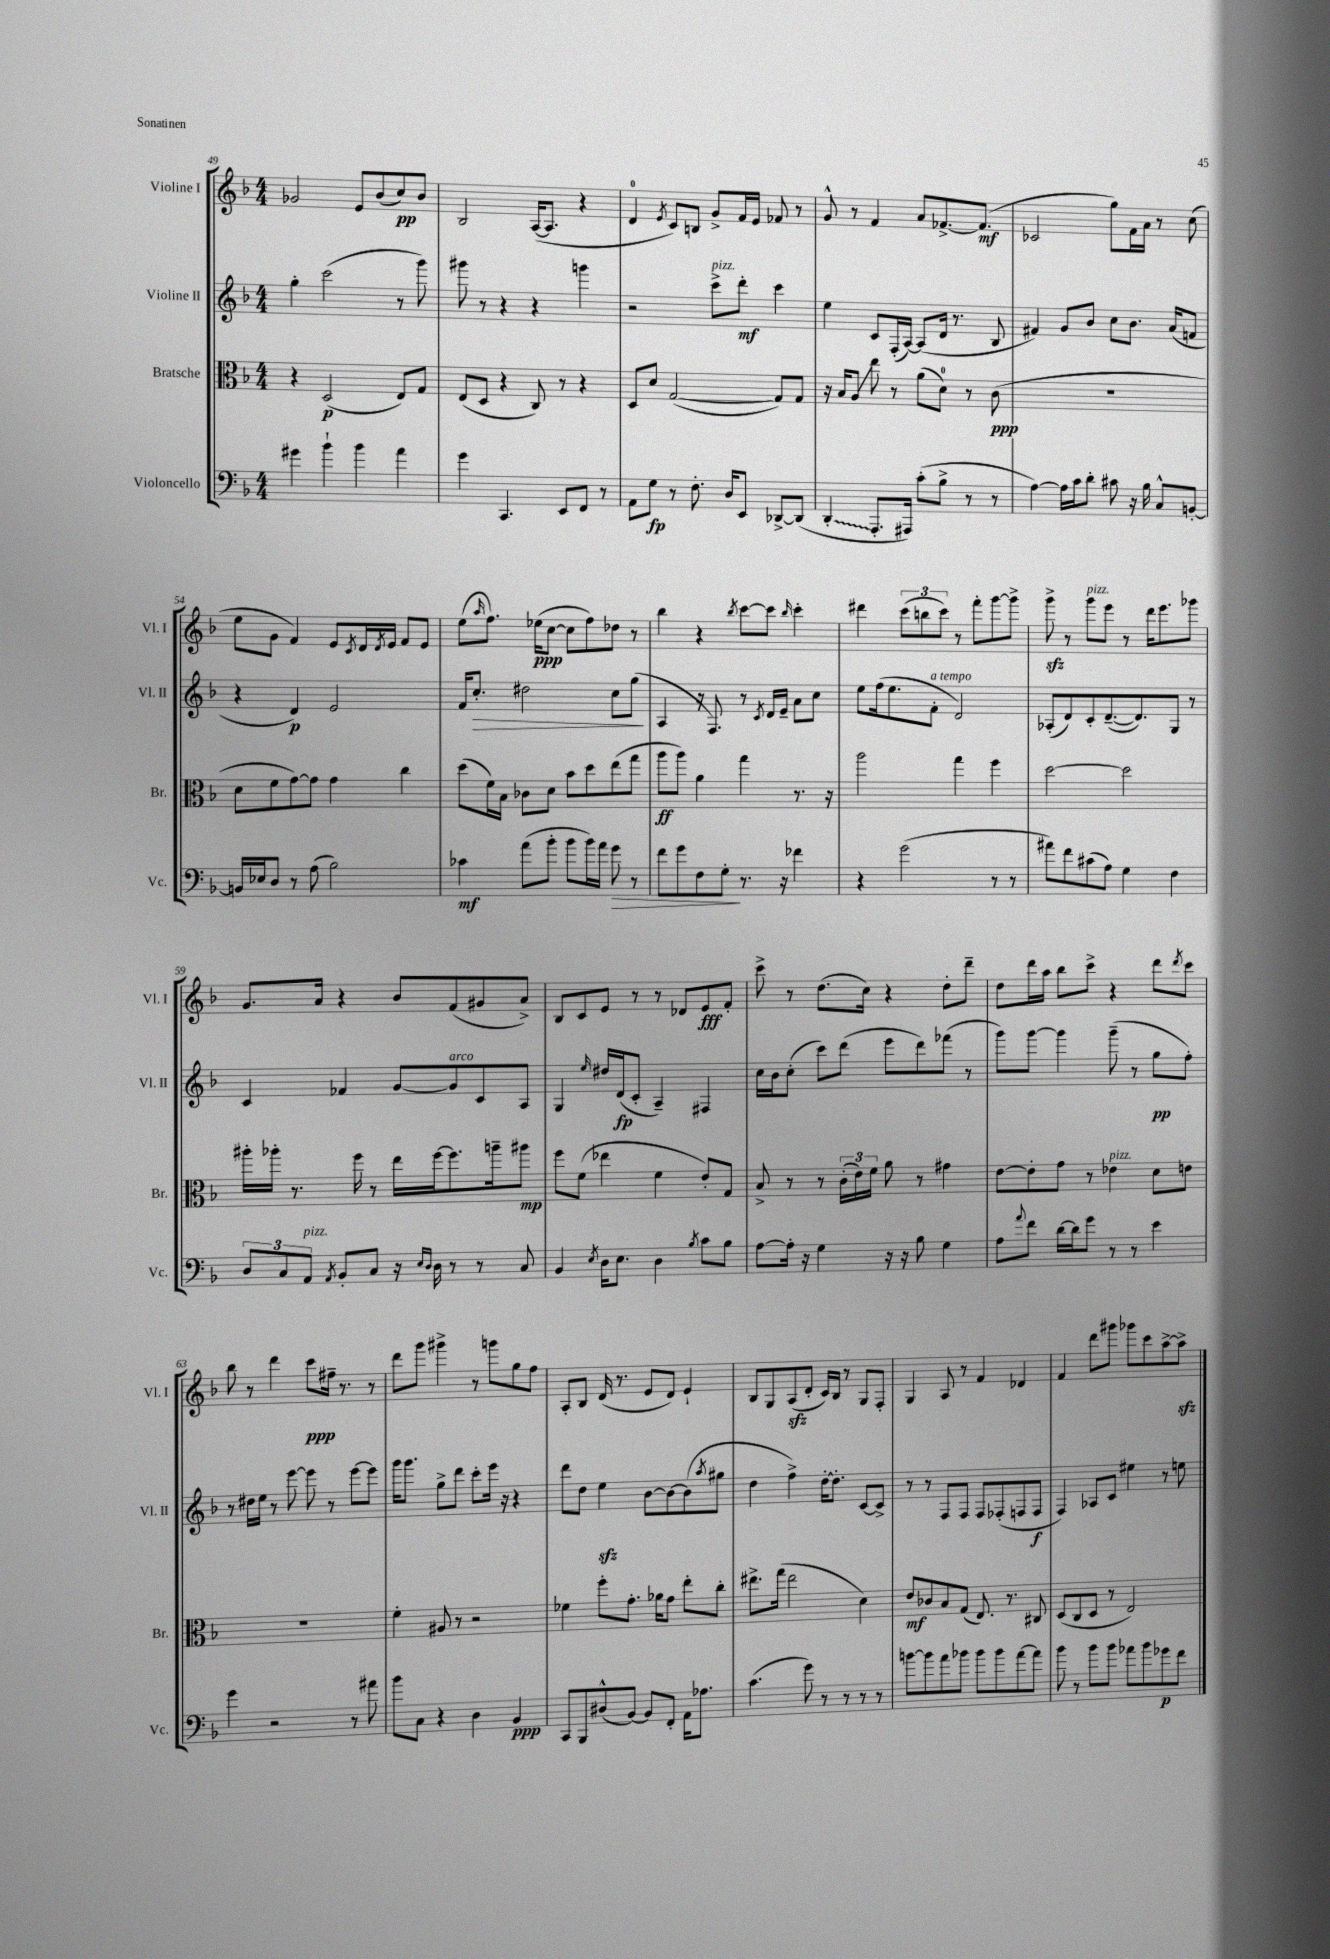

**kern	**kern	**kern	**kern
*staff4	*staff3	*staff2	*staff1
*clefF4	*clefC3	*clefG2	*clefG2
*k[b-]	*k[b-]	*k[b-]	*k[b-]
*M4/4	*M4/4	*M4/4	*M4/4
4g#	4r	4gg'	2g-
4b-`	(2D	(2ccc	.
4b-	.	.	8e
.	.	.	(8b-
4a	8E)	8r	8cc)
.	8G	8ggg)	8b-
=	=	=	=
4g	(8E	8ggg#	2B-
.	8D	8r	.
4.CC	4r	4r	.
.	8C)	4r	([16A
.	.	.	8.A]
8EE	8r	.	.
8FF	4r	4ggg	4r
8r	.	.	.
=	=	=	=
8AA	8D	2r	4d
8G	8d	.	.
.	.	.	8qe
8r	([2G	.	8c)
8.F'	.	.	8B
.	.	8ccc^	8g^
16D	.	.	.
8EE	.	8ddd'	16f
.	.	.	16e
[8DD-^	8G])	4ccc	8f-
(8DD-]	8G	.	8r
=	=	=	=
4DD'	16r	4ee	8g^^
.	16B-	.	.
.	8A	.	8r
8.AAA'	8ee	8c	4f
.	8r	(16F'	.
16AAA#)	.	[16A)	.
(8c'	(8a	(8A]	8a
8B-^	8d)	16d	[8.f-^
.	.	8.r	.
8r	8r	.	.
.	.	.	(8.f-]
8r	(8c	8B-	.
=	=	=	=
[4A)	1r	4f#)	2c-
16A]	.	8g	.
16c	.	.	.
8d'	.	8b-	.
8c#	.	8cc	8gg)
16r	.	8.b-	16f
16B-	.	.	16a
8C^^	.	.	8r
.	.	(16a	.
[8BB'	.	8f	(8cc
=	=	=	=
16BB]	8d	4r	8ee
16E-	.	.	.
8D	8f	.	8g
8r	[8g)	4d)	4f)
(8A	8g]	.	.
2B-)	4g	2e	8e
.	.	.	8qc
.	.	.	16d
.	.	.	8qd
.	.	.	16e
.	4cc	.	8f
.	.	.	8e
=	=	=	=
4c-	(8dd	16f	(8ee
.	.	8.cc'	.
.	.	.	16qqaa
.	16f)	.	8.ff)
.	16B-	.	.
(8a	8c-	2dd#	.
.	.	.	(16ee-
8b-'	8d	.	[8cc
8b-	8b-	.	8cc]
16b-)	8dd	.	8ff)
16a	.	.	.
8g	(8ee	8cc	8dd-
8r	8gg	(8gg	8r
=	=	=	=
8f	8aa	4A	4bb-
8g	8aa)	.	.
8F	4a	16r	4r
.	.	8.F)	.
8G'	.	.	.
.	.	.	8qbb-
8.r	4gg	8r	[8ccc
.	.	8qc	.
.	.	16d	8ccc]
16r	.	16e~	.
.	.	.	16qqbb-
4f-	8.r	8a	4ccc'
.	.	8cc	.
.	16r	.	.
=	=	=	=
4r	2aa	8ee	4ddd#
.	.	(16ff	.
.	.	8.ee	.
(2g	.	.	(12ccc
.	.	.	12bb
.	.	8f'	.
.	.	.	12ccc)
.	4gg	2d)	8r
.	.	.	8fff'
8r	4ff	.	[8ggg
8r	.	.	8ggg^]
=	=	=	=
8a#)	[2dd	(8A-'	8ggg^
8f	.	8d)	8r
(8c#	.	8c'	8ggg
8A)	.	([8.d~	8eee
4G	2dd]	.	8r
.	.	8.d])	.
.	.	.	16ddd
.	.	.	8.eee
4F	.	8G	.
.	.	8r	8ggg-
=	=	=	=
12D	16aa#'	4c	8.g
.	16aa-'	.	.
12C	.	.	.
.	8.r	.	.
12AA	.	.	.
.	.	.	16a
8qAA	.	.	.
8BB-'	.	4f-	4r
.	16ff	.	.
8C	8r	.	.
16r	16ee	[8g	8b-
16qqE	.	.	.
16qqD	.	.	.
16D	[16ff	.	.
8r	8.ff]	8g]	(8f
8r	.	8c	8g#
.	16aa~	.	.
8C	8aa#	8A	8a^)
=	=	=	=
4BB-	8ff	4G	8B-
.	(8f	.	8c
8qE	.	16qqee	.
16D	4ee-	16dd#	8e
8.E	.	(16d	.
.	.	8c'	8r
4D	4f	4A~)	8r
.	.	.	8d-
8qB-	.	.	.
8c	8e')	4F#	8e
8B-	8G	.	8f'
=	=	=	=
[8A	8B-^	16cc	8ccc^
.	.	16b-	.
16A']	8r	(8cc'	8r
16r	.	.	.
4G	8r	8ccc)	(8.dd
.	(24c'	(8ddd	.
.	24e)	.	.
.	.	.	16cc)
.	24f	.	.
16r	8a	8eee	4r
16r	.	.	.
8B-	8r	8ddd)	.
4G	4g#	(8fff-	8dd'
.	.	8r	8ddd~
=	=	=	=
8A	[8e	8ggg)	8dd
8qqa	.	.	.
8f	8e']	[8ggg	16ddd
.	.	.	16aa
[16d	8g	4ggg]	8bb-
16d]	.	.	.
8g	8r	.	8ccc^
8r	4e-	(8ggg~	4r
8r	.	8r	.
4e	8d	8gg	8ddd
.	.	.	8qddd
.	8e	8ff')	8ccc
=	=	=	=
4g	1r	8r	8bb-
.	.	16dd#	8r
.	.	16ee	.
2r	.	8r	4ddd
.	.	[8eee	.
.	.	8eee]	8ccc
.	.	8r	16ff#~
.	.	.	8.r
8r	.	[8eee	.
8a#	.	8eee]	8r
=	=	=	=
8b-	4f'	16ggg	8ddd
.	.	8.ggg	.
8C	.	.	8ggg
4r	8A#	8gg^	4ggg#^
.	8r	8ddd	.
4D	2r	8ccc'	8r
.	.	16eee	8ggg
.	.	16r	.
4BB-	.	4r	8gg
.	.	.	8ff
=	=	=	=
8CC	4f-	8ddd	8A'
8BBB-	.	8dd	8B-
(8D#^^	8ff'	4ee	(16d
.	.	.	8.r
[8BB-)	8.g'	.	.
8BB-]	.	[8b-	8e
.	16a-	.	.
8FF'	8g	8b-_	8d)
16AA	8ee'	(8b-]	4e`
8.A-	.	.	.
.	.	8qaa	.
.	8cc'	8gg#	.
=	=	=	=
(4.c	8.ee#^	4dd	8B-
.	.	.	8G
.	(16gg	.	.
.	2ee#	4ff^)	(8A
8g)	.	.	8d'
8r	.	[16dd'	16c)
.	.	8.dd']	16B-
8r	.	.	8r
8r	4d)	[8c	8G
8r	.	8c^]	8F'
=	=	=	=
[8b	8e	8r	4G
8b]	8c-	8r	.
8a	8B-	8F	8A
8b-	(8G	8F	8r
8b-	8.E)	8F	4f
8b-	.	(8F-'	.
.	8.r	.	.
[8a	.	8F	4d-
8a]	8C#	8F	.
=	=	=	=
8b-	(8D	4F)	4f
8r	8C	.	.
8b-	8D	8A-	8ddd
8b-	8r	8c	8ggg#
8a-	2E)	4ee#	8ggg-
8b-	.	.	8ccc
8g-	.	8r	[8aa^
8f	.	8ee	8aa^]
==	==	==	==
*-	*-	*-	*-
